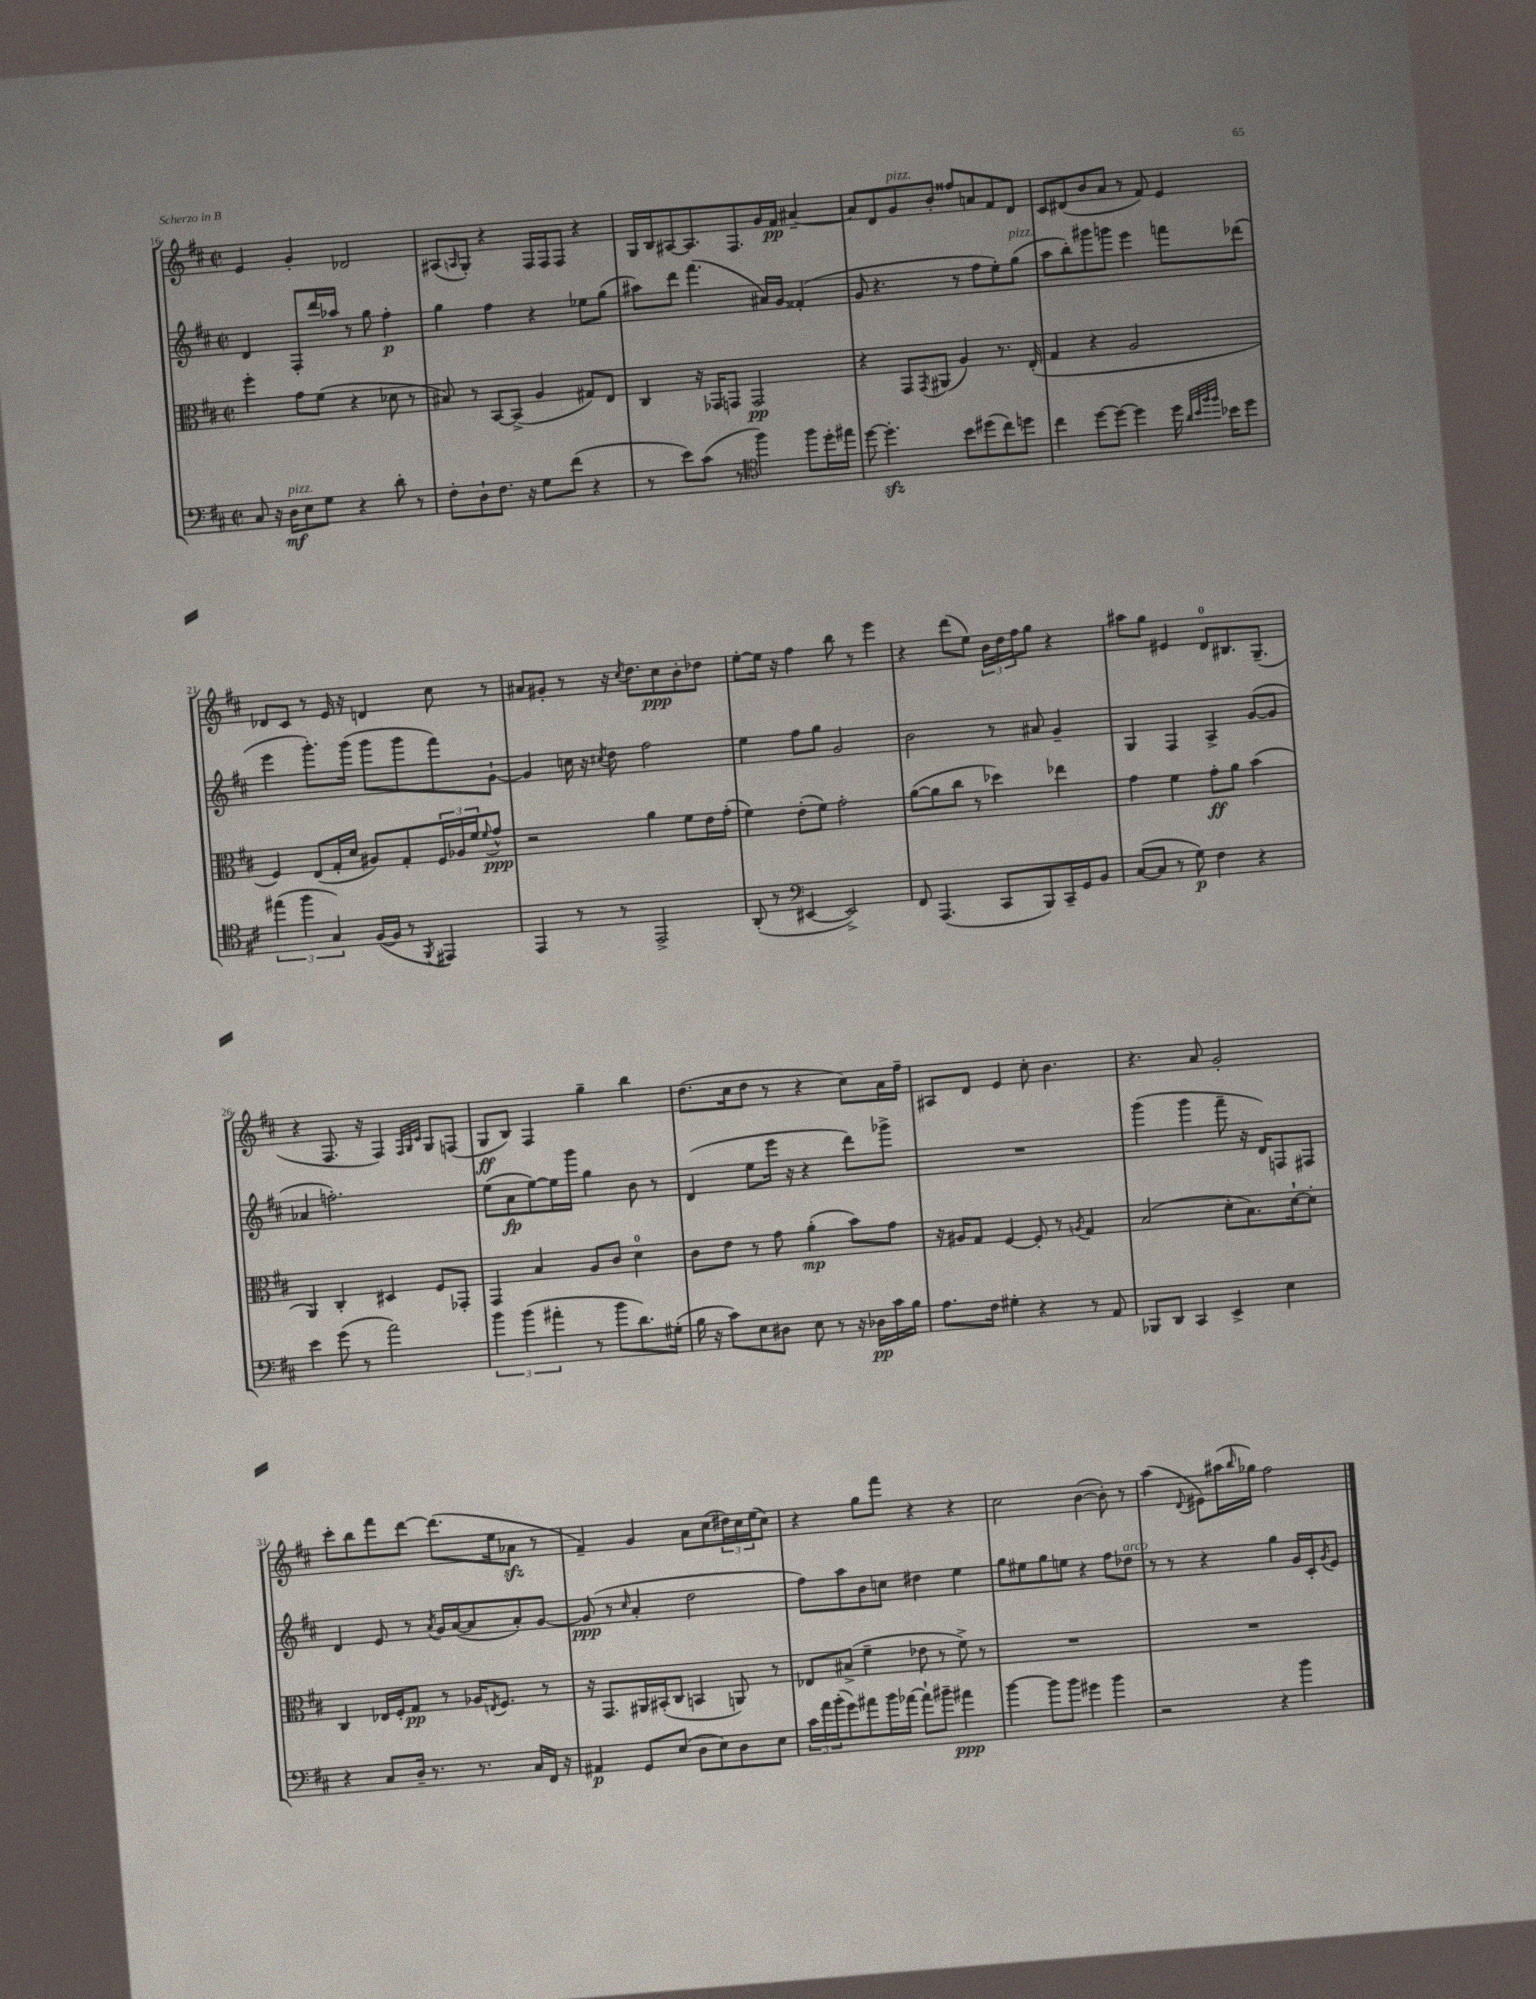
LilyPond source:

<<
\new StaffGroup <<
\new Staff = "s0" {
    \clef treble \key d \major \defaultTimeSignature \time 2/2
    e'4 g'4-. des'2 |
    ais8( \grace { a16 } g8-.) r4 fis16 fis16 fis8 r4 |
    g16 b16 ais8~ ais8. fis8. g'16 fis'16\pp ais'4~-- |
    ais'8 d'8 g'8^\markup { \italic "pizz." } b'8-. fisis''8 a'8 fis'8 d'8 |
    cis'8 dis'8( b'8 a'8 r8 fis'8) e'4 |
    des'8 cis'8 r8 e'16 r16 d'4 cis''8 r8 |
    ais'8 gis'8-. r8 r16 \acciaccatura { cis''8 } d''8. cis''8\ppp b'8-. des''8 |
    e''8~-. e''16 r16 fis''4 b''8 r8 e'''4 |
    r4 d'''8( e''8) \tuplet 3/2 { b'16 d''16 fis''16 } g''8 r4 |
    ais''8 g''8 eis'4 d'8-0 bis8. g8.--( |
    r4 fis8. r16 fis4) \grace { fis32 g32 cis'32 } g8 f8( |
    g8\ff b8) fis4 g''4-- b''4 |
    d''8.( cis''16 d''8 r8 r4 cis''8) a'16 fis''16-- |
    ais8 d'8 e'4 cis''8-. b'4. |
    r4. a'8 g'2-. |
    cis'''8-. b''8 fis'''8 d'''8~ d'''8.( e''16 aes'8\sfz r8 |
    fis'4--) g'4 a'8 cis''8( \tuplet 3/2 { dis''16) cis''16 e''16( } cis''8) |
    r4 g''8 fis'''8 r4 r4 |
    cis''2 b'4~( b'8-.) r8 |
    a''4( \appoggiatura { d'8 } eis'8) ais''16( \grace { b''16 } ges''16) fis''2 \bar "|." |
}
\new Staff = "s1" {
    \clef treble \key d \major \defaultTimeSignature \time 2/2
    d'4 fis8-. d'''16 aes''16 r8 g''8 fis''4-.\p |
    g''4 fis''4 r4 ees''8 g''8( |
    ais''8) d'''8 fis'''4.( ais'16) g'16 fisis'4-.( |
    g'8 r4. r8 fis''8 e''8-.) g''8^\markup { \italic "pizz." }( |
    a''8 b''8-.) gis'''8 g'''8 e'''4 f'''8 des'''8( |
    e'''4 g'''8.-.) g'''16( g'''8 g'''8 fis'''8) g'8~-! |
    g'4 c''16 r16 \acciaccatura { cis''8 } d''8 fis''2 |
    e''4 fis''8 g''8 g'2 |
    b'2 r8 ais'8 g'4-- |
    g4 fis4 a4-> g'8~( g'8 |
    aes'4 f''2.-.) |
    e''8( a'8\fp e''8~) e''16 g'''16 g''4 b'8 r8 |
    d'4( e''8 e'''16 r16 r4 d'''8) ges'''8-> |
    R1 |
    g'''4( g'''4 fis'''8-- r16 d'16) f8 fis8 |
    d'4 e'8 r8 \acciaccatura { a'8 } g'16 a'16~( a'8 a'8-.) g'8~ |
    g'8\ppp( r8 \grace { cis''16 } a'4-. d''2 |
    fis''8) a''8 b'8 c''8 dis''4 e''4 |
    g''8 eis''8 g''8 e''8 r4 fis''8 des''8^\markup { \italic "arco" } |
    r8 r8 r4 g''4 g'16 cis'16-. \acciaccatura { g'8 } e'8 \bar "|." |
}
\new Staff = "s2" {
    \clef alto \key d \major \defaultTimeSignature \time 2/2
    fis''4-. g'8 fis'8( r4 des'8 r8 |
    bis8) r8 b,8~ b,8->( a4 gis8) e8 |
    cis4 r16 ges,16 g,8 g,2\pp |
    r4 g,8 \acciaccatura { g,8 } ais,8( a4) r8. e16-.( |
    g4 r4 a2 |
    fis4) e8( g16-. d'16 ais8) g8-. \tuplet 3/2 { fis16 aes16 fis'16 } \appoggiatura { fis'8 } g'8-^\ppp |
    r2 a'4 fis'8 e'16 g'16-.( |
    fis'4) e'8-.( fis'8) g'2-. |
    a'8~( a'8 cis''8 r8 des''4) ees''4 |
    g'4 fis'4 g'8-.\ff a'8 b'4( |
    a,4) cis4-. dis4 fis8 ges,8-. |
    g,4 b4 a8 cis'8 d'4-0 |
    cis'8 e'8 r8 g'8 a'4-.\mp( b'8) g'8 |
    r16 ais16 g8 fis4~ fis8-. r8 \acciaccatura { a8 } g4 |
    b2( d'8-. b8.) d'16~-! d'8-. |
    cis4 ees16 fis16-. g8\pp r8 aes16 \acciaccatura { e8 } fis8. r8 |
    r16 g,8. ais,16 bis,16-.( cis8 b,4 a,8) r8 |
    ees8 bis8->( fis'4-- ees'8 r8 fis'8->) r8 |
    R1 |
    R1 \bar "|." |
}
\new Staff = "s3" {
    \clef bass \key d \major \defaultTimeSignature \time 2/2
    cis8 r16 d16\mf^\markup { \italic "pizz." } e8 g8 r4 d'8-. r8 |
    fis8-. d8-! fis8. r16 g8 fis'8( r4 |
    r8 e'8) cis'8( r8 \clef tenor fis''4) fis''8 d''16-. eis''16 |
    d''8~ d''4.-.\sfz b'8 dis''8( cis''8) d''8 |
    cis''4 d''8~ d''8~ d''4 d''16 \grace { a'32 b'32 fis''32 fis''32 } bes'16 d''8 |
    \tuplet 3/2 { eis''4( fis''4 g4) } fis16~( fis16 r8 \acciaccatura { fis,8 } eis,4) |
    e,4 r8 r8 e,2-> |
    a,8-.( r8 \clef bass eis,4~ eis,2->) |
    fis,8 a,,4.( cis,8 b,,8) cis,16-- g,16 b,8 |
    cis8~( cis8 r8 g8\p) fis4 r4 |
    e'4 g'8( r8 a'2) |
    \tuplet 3/2 { b'4 b'4( ais'4-. } r8 b'8 d'8.) gis16-.( |
    b16 r16 cis'8) e8 dis8 e8 r8 r16 des16\pp cis'16 b16 |
    a8. fis16 gis4-. r4 r8 a,8 |
    bes,,8 d,8 cis,4 e,4-> e4 |
    r4 cis8 d16-- r8. r8. cis16 fis,16 r16 |
    ais,4\p g,8 e8( d8 e8) d8 e8 |
    \tuplet 3/2 { cis'16 a'16 b'16-.( } g'8) ais'8 b'16 aes'16~ aes'8-! bis'8-- ais'4\ppp |
    b'4~ b'8 b'8 gis'4 b'4 |
    r2 r4 b'4 \bar "|." |
}
>>
>>
\layout { \context { \Score currentBarNumber = #16 } }
